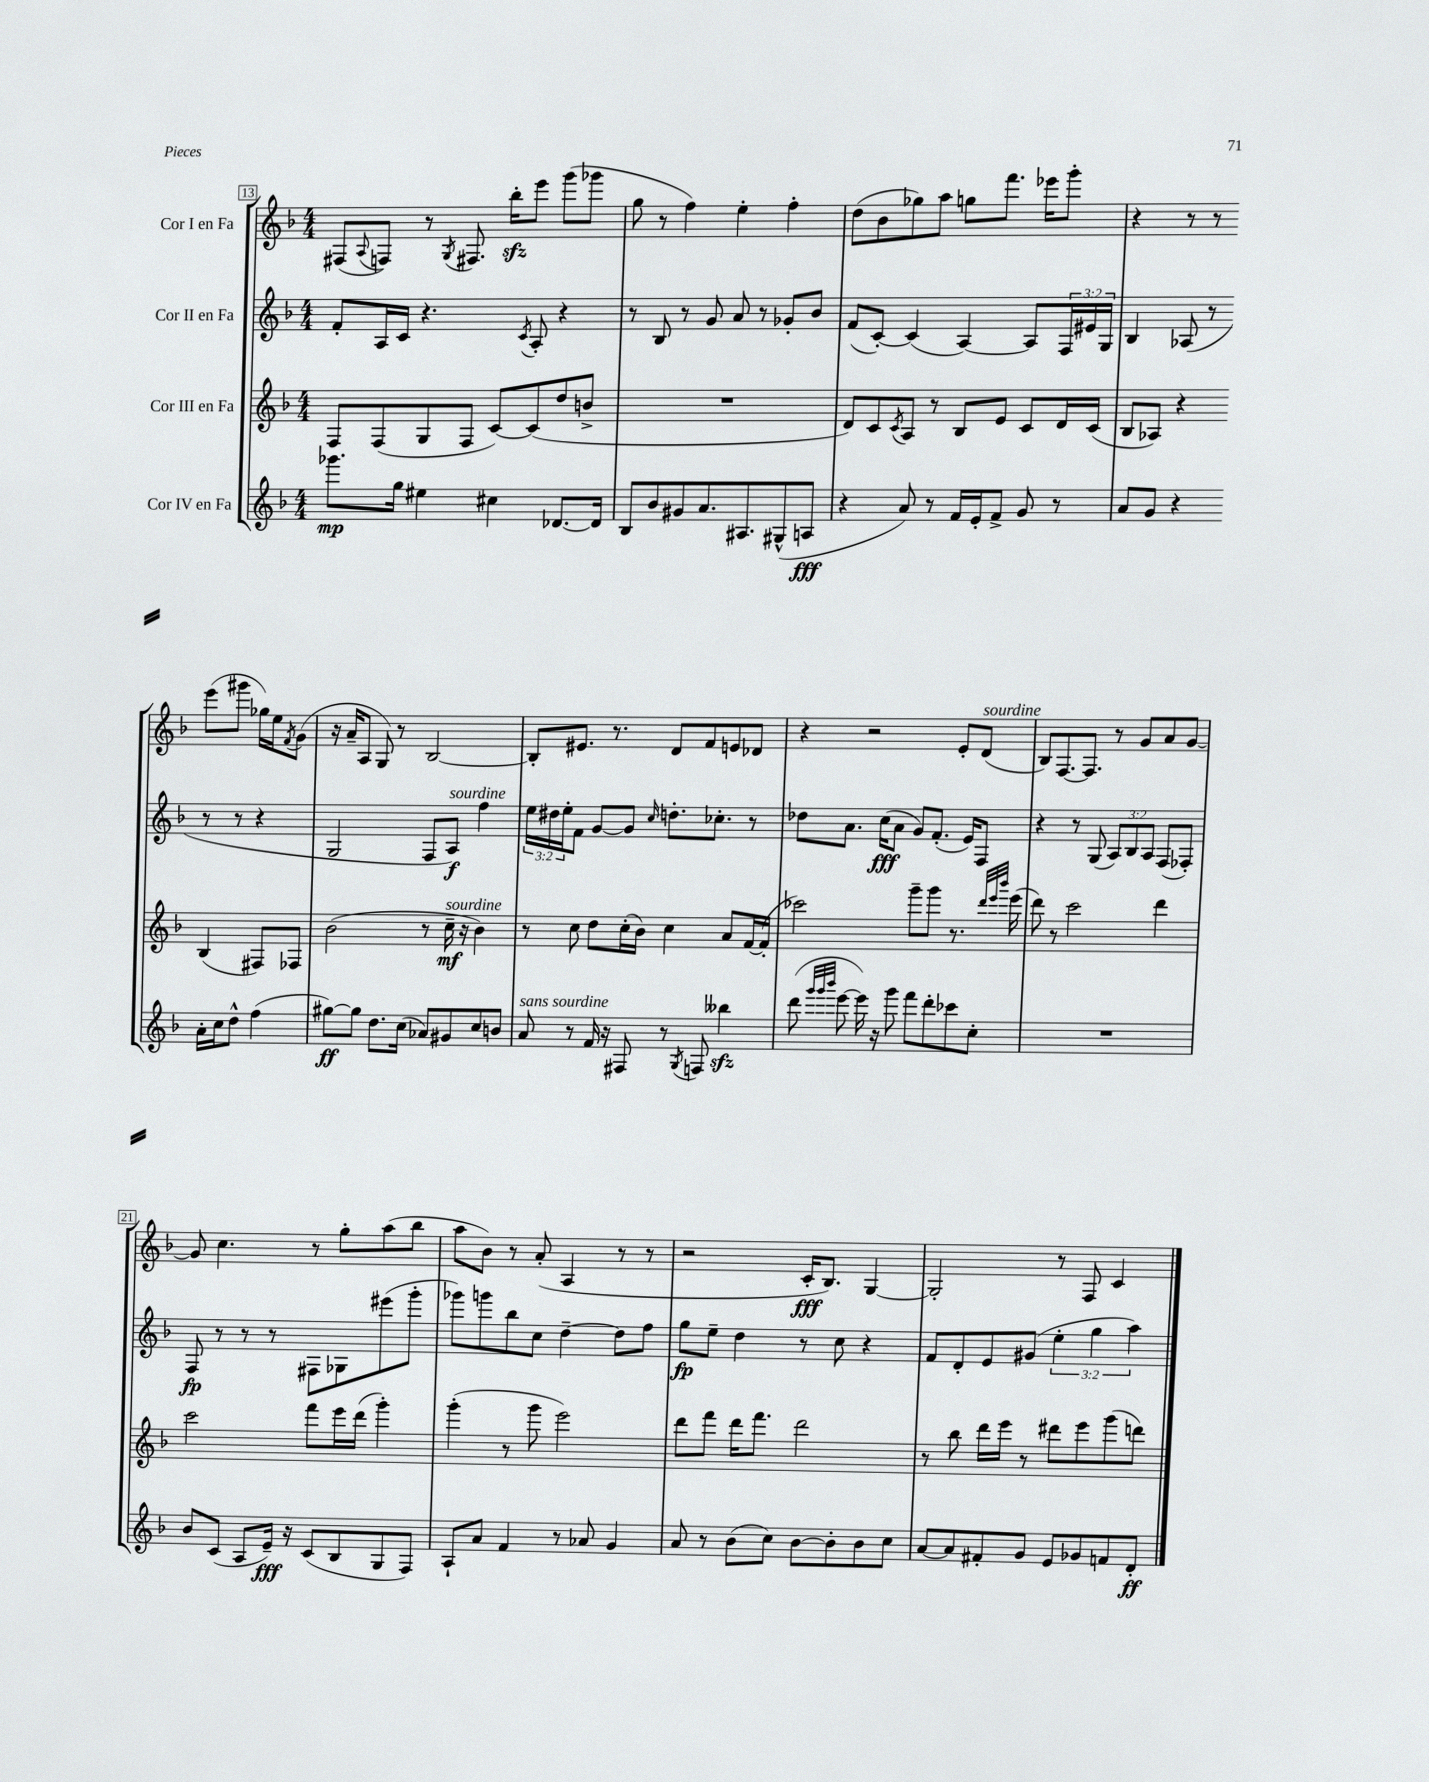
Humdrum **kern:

**kern	**kern	**kern	**kern
*staff4	*staff3	*staff2	*staff1
*clefG2	*clefG2	*clefG2	*clefG2
*k[b-]	*k[b-]	*k[b-]	*k[b-]
*M4/4	*M4/4	*M4/4	*M4/4
8.ggg-\L	8F/L	8f'/L	(8F#/L
.	.	.	8qqA/
.	(8F/	16A/L	8F/J)
16gg\Jk	.	16c/JJ	.
4ee#\	8G/	4.r	8r
.	.	.	8qG/
.	8F/J	.	8.F#/
4cc#\	[8c/L)	.	.
.	.	.	16bb-'\LK
.	.	8qc/	.
.	(8c/]	8A'/	8eee\J
[8.d-/L	8dd/	4r	(8ggg\L
.	8b^/J	.	8ggg-\J
16d-/]Jk	.	.	.
=	=	=	=
8B-/L	1r	8r	8gg\
8b-/	.	8B-/	8r
8g#/	.	8r	4ff\)
8.a/	.	8g/	.
.	.	8a/	4ee'\
8.A#/	.	.	.
.	.	8r	.
(8G#^^/	.	8g-'/L	4ff'\
8A/J	.	8b-/J	.
=	=	=	=
4r	8d/L)	(8f/L	(8dd\L
.	8c/	[8c'/J)	8b-\
.	8qc/	.	.
8a/)	8A/J	(4c/]	8gg-\)
8r	8r	.	8aa\J
16f/LL	8B-/L	[4A/)	8gg\L
16e'/J	.	.	.
8f^/J	8e/J	.	8.fff\J
8g/	8c/L	8A/]L	.
.	.	.	16eee-\LK
8r	16d/L	24F/L	8ggg'\J
.	.	24e#/	.
.	(16c/JJ	.	.
.	.	24G/JJ	.
=	=	=	=
8a/L	8B-/L	4B-/	4r
8g/J	8A-/J)	.	.
4r	4r	(8A-/	8r
.	.	8r	8r
16a'\LL	(4B-/	8r	(8eee\L
16cc\J	.	.	.
8dd^^\J	.	8r	8ggg#\J
(4ff\	8F#/L)	4r	16gg-\LL)
.	.	.	16ee\J
.	.	.	8qf/
.	8F-/J	.	(8g\J
=	=	=	=
[8gg#\L)	(2b-\	2G/	16r
.	.	.	16a~/LK
8gg#\]J	.	.	8A/J
8.dd\L	.	.	8G/)
.	.	.	8r
(16cc\Jk	.	.	.
8a-/L)	8r	8F/L	[2B-/
8g#/	16cc~\	8A/J)	.
.	16r	.	.
8cc/	4b-\)	4ff\	.
8b/J	.	.	.
=	=	=	=
8a/	8r	24ee\LL	8B-'/]L
.	.	24dd#\	.
.	.	24ee'\J	.
8r	8cc\	8f\J	8.e#/J
16f/	8dd\L	[8g/L	.
16r	.	.	8.r
8F#/	(16cc'\L	8g/]J	.
.	16b-\JJ)	.	.
.	.	16qqcc/	.
8r	4cc\	8.dd'\L	8d/L
8qG/	.	.	.
8F/	.	.	8f/
.	.	8.cc-'\J	.
4bb--\	8a/L	.	8e/
.	[16f/L	8r	8d-/J
.	(16f'/]JJ	.	.
=	=	=	=
(8ddd\	2ccc-\)	8dd-\L	4r
32qqggg/LLL	.	.	.
32qqggg/	.	.	.
32qqbbb-/JJJ	.	.	.
[8eee\	.	8.a\J	.
16eee\])	.	.	2r
16r	.	(16cc\LK	.
8ggg\	.	8a\J	.
8fff\L	8ggg~\L	8g/L)	.
8ddd'\	8ggg\J	(8.f'/J	.
8ccc-\	8.r	.	8e'/L
.	.	16e/LK)	.
8cc'\J	.	8F/J	(8d/J
.	32qqddd/LLL	.	.
.	32qqeee/	.	.
.	32qqbbb-/JJJ	.	.
.	(16eee\	.	.
=	=	=	=
1r	8ddd\)	4r	8B-/L)
.	8r	.	[8.F/
.	2ccc\	8r	.
.	.	.	8.F/]J
.	.	(8G/	.
.	.	12A/L)	8r
.	.	12B-/	.
.	.	.	8g/L
.	.	12A/J	.
.	4ddd\	(8F/L	8a/
.	.	8F-'/J)	[8g/J
=	=	=	=
8b-/L	2ccc\	8F/	8g/]
(8c/J	.	8r	4.cc\
8A/L	.	8r	.
16e~/Jk)	.	8r	.
16r	.	.	.
(8c/L	8fff\L	8F#\L	8r
8B-/	16eee\L	8G-\	8gg'\L
.	(16ddd\JJ	.	.
8G/	4ggg'\)	(8eee#\	(8aa\
8F/J)	.	8ggg'\J	8bb-\J
=	=	=	=
8A`/L	(4ggg'\	8ggg-\L)	8aa\L
8a/J	.	8ggg\	8b-\J)
4f/	8r	8bb-\	8r
.	8ggg\	8cc\J	(8a'/
8r	2eee\)	[4dd~\	4A/
8a-/	.	.	.
4g/	.	8dd\]L	8r
.	.	8ff\J	8r
=	=	=	=
8a/	8ddd\L	8gg\L	2r
8r	8fff\J	8ee~\J	.
(8b-\L	16ddd\LK	4dd\	.
.	8.fff\J	.	.
8cc\J)	.	.	.
[8b-\L	2ddd\	8r	16c'/LK
.	.	.	8.B-/J)
8b-'\]	.	8cc\	.
8b-\	.	4r	[4G/
8cc\J	.	.	.
=	=	=	=
[8a/L	8r	8f/L	2G'/]
8a/]	8bb-\	8d'/	.
8f#'/	16ddd\LL	8e/	.
.	16eee\JJ	.	.
8g/J	8r	(8g#/J	.
8e/L	8ddd#\L	6ee'\	8r
8g-/	8eee\	.	8F/
.	.	6gg\	.
8f/	(8ggg\	.	4c/
.	.	6aa\)	.
8d'/J	8ddd\J)	.	.
==	==	==	==
*-	*-	*-	*-
